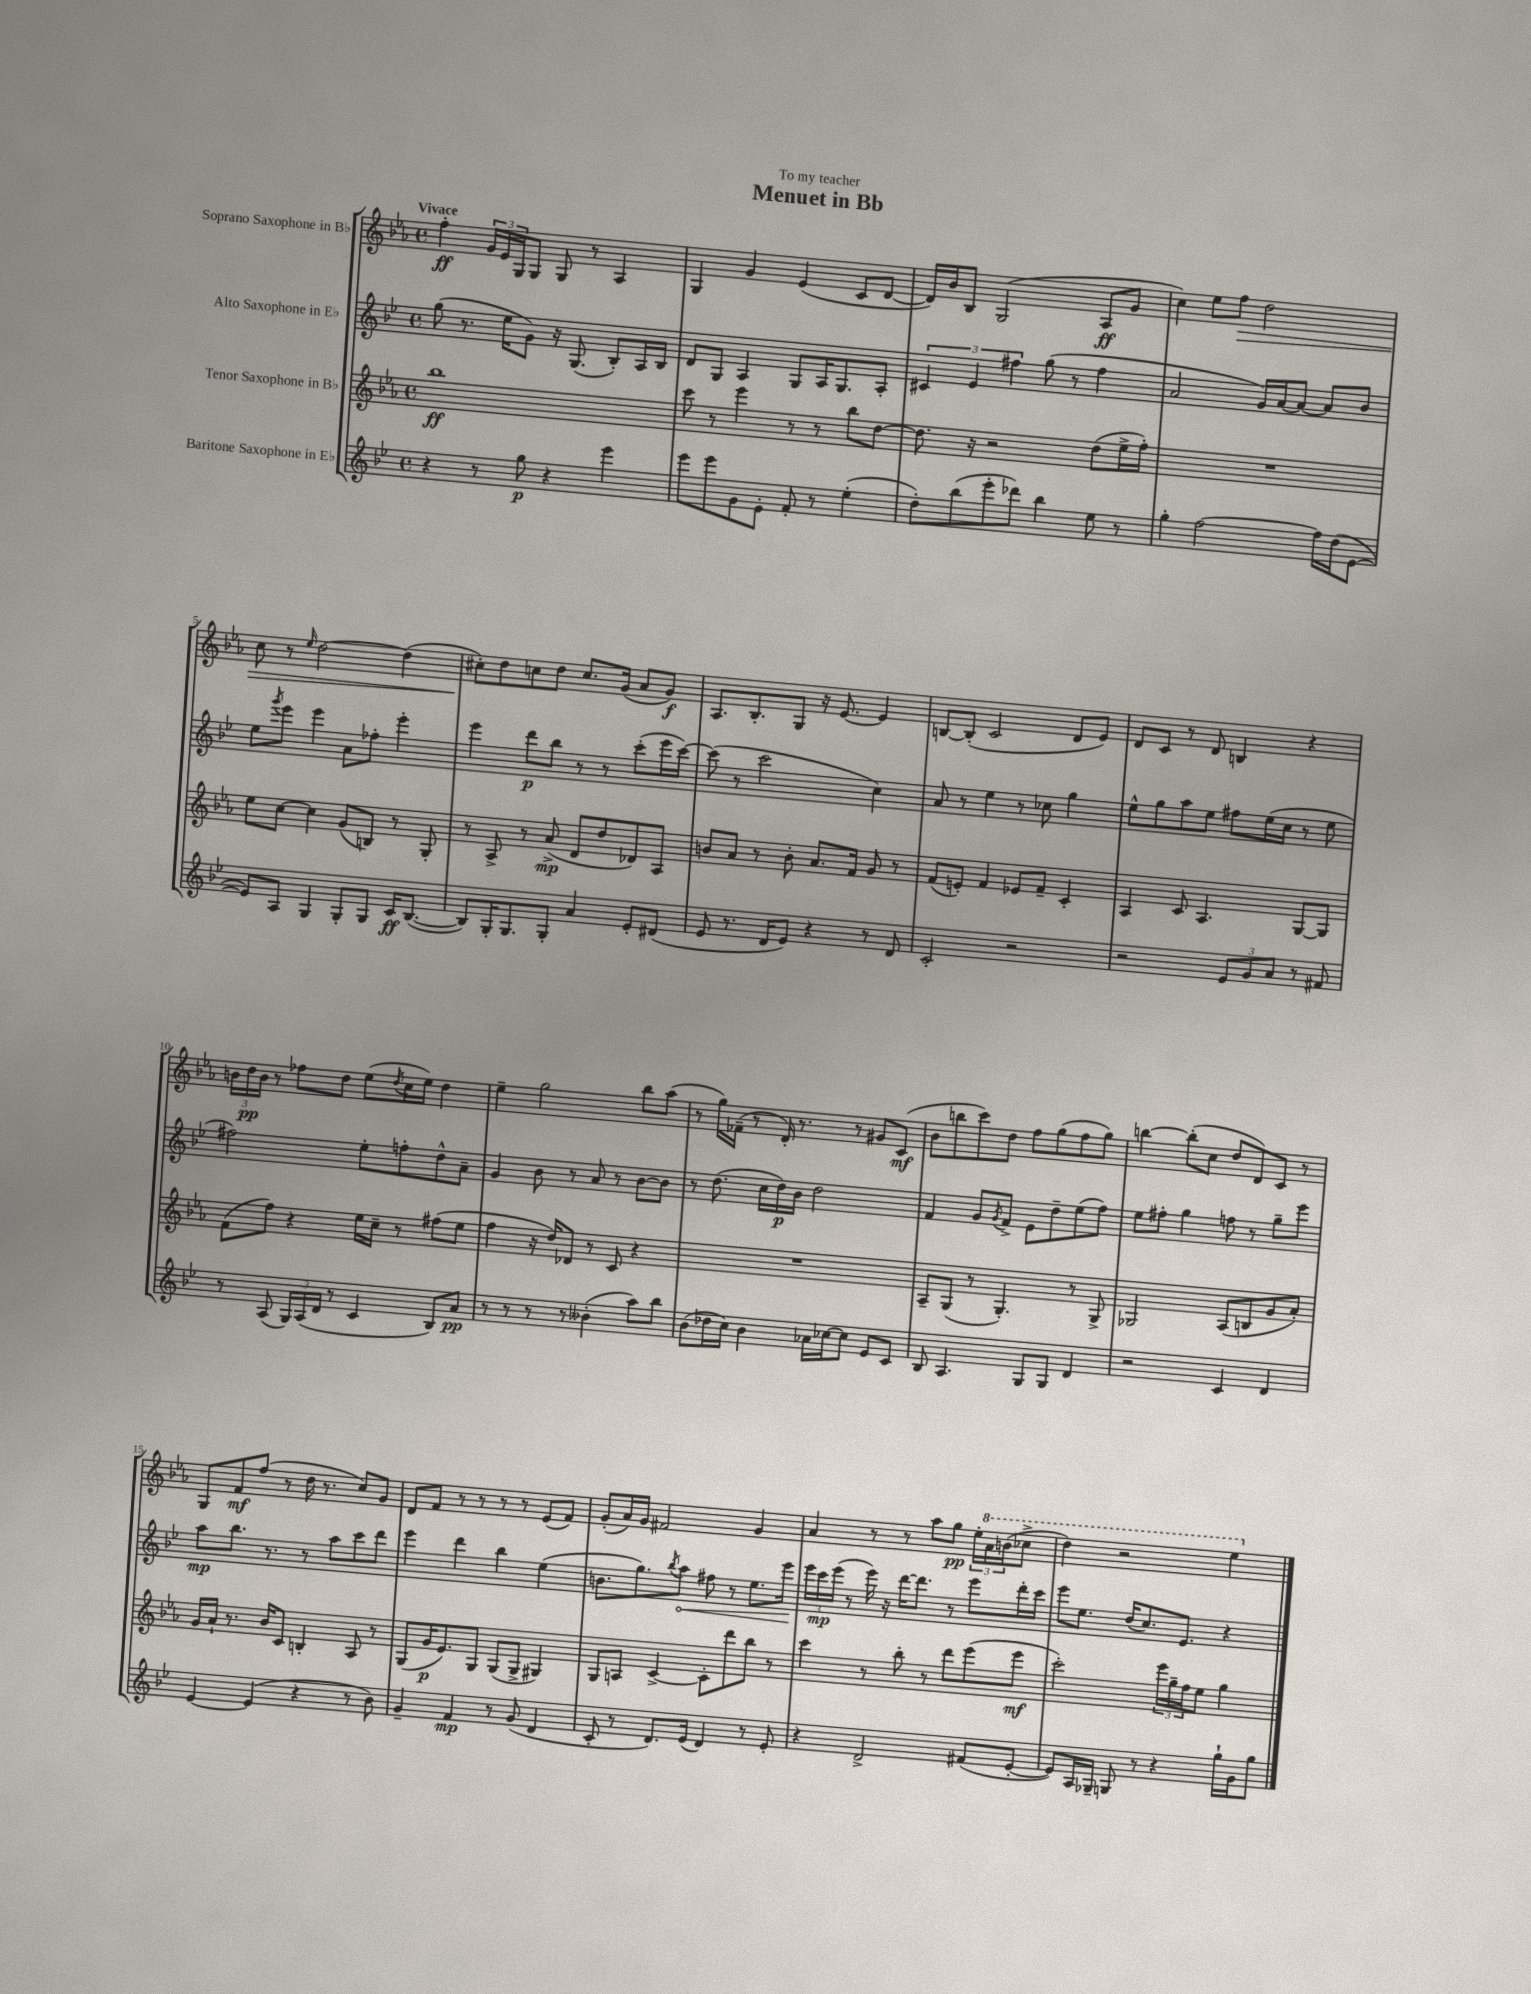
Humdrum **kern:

**kern	**kern	**kern	**kern
*staff4	*staff3	*staff2	*staff1
*clefG2	*clefG2	*clefG2	*clefG2
*k[b-e-]	*k[b-e-a-]	*k[b-e-]	*k[b-e-a-]
*M4/4	*M4/4	*M4/4	*M4/4
*met(c)	*met(c)	*met(c)	*met(c)
4r	1bb-	(8gg	4ff'
.	.	8.r	.
8r	.	.	24g
.	.	.	24e-
.	.	16ee-	.
.	.	.	24G
8gg	.	8g)	8G
4r	.	16r	8G
.	.	(8.G	.
.	.	.	8r
4eee-	.	8B-')	4A-
.	.	16A	.
.	.	16B-	.
=	=	=	=
8eee-	8ccc	8d	4G
8eee-	8r	8G	.
8g	4eee-	4A	4g
8e-'	.	.	.
8f'	8r	8G	(4e-
8r	8r	16A	.
.	.	8.G	.
(4ee-'	8bb-	.	8c
.	[8dd	8A'	[8d
=	=	=	=
8dd')	8.dd]	6c#	16d])
.	.	.	16b-
(8bb-	.	.	8B-
.	.	6e-	.
.	16r	.	.
8eee-'	2r	.	(2G
.	.	6ff#	.
8ddd-)	.	.	.
4bb-	.	(8gg	.
.	.	8r	.
8ee-	(8dd	4ff#	8A-
8r	16ee-^	.	8g
.	16ff')	.	.
=	=	=	=
4gg'	1r	2a	4cc)
[2ff	.	.	8ee-
.	.	.	8ff
.	.	16g)	2dd
.	.	[16a	.
.	.	8a_	.
16ff]	.	8a]	.
(16dd	.	.	.
[8e-	.	8b-	.
=	=	=	=
8e-])	8ee-	8ee-	8cc
.	.	8qggg	.
8A	[8cc	8eee-	8r
.	.	.	16qqee-
4G	4cc]	4eee-	[2dd
8G'	(8g	8a	.
8G	8B)	8ff-'	.
16c	8r	4eee-'	(4dd]
([8.B-	.	.	.
.	8G'	.	.
=	=	=	=
8B-])	8r	4eee-	8cc#')
16G'	8A-^	.	8dd
8.G	.	.	.
.	8r	8ddd	8cc
8G'	(8a-^	8bb-	8dd
4a	8d	8r	8.cc
.	8dd	8r	.
.	.	.	(16g
8e-'	8d-)	(8ccc'	8a-
(8d#	8A-	16eee-	8g)
.	.	[16ccc)	.
=	=	=	=
8e-	8b	(8ccc]	8.A-
8.r	8a-	8r	.
.	.	.	8.B-'
.	8r	2ccc	.
16d	.	.	.
8e-)	8b'	.	8G
4r	8.a-	.	16r
.	.	.	[8.e-
.	16f	.	.
8r	8g	4cc)	4e-]
8d	8r	.	.
=	=	=	=
2c'	(8f	8a	[8B
.	8e')	8r	(8B']
.	4f	4ee-	2c
2r	8e-	8r	.
.	8f~	8cc-	.
.	4c'	4gg	8d
.	.	.	8e-)
=	=	=	=
2r	4A-	8ee-^^	8d
.	.	8gg	8c
.	8c	8aa	8r
.	4.A-	8ee-	8d
12e-	.	8ff#	4B
12g	.	.	.
.	.	(16ee-	.
12a	.	.	.
.	.	16cc	.
8r	[8G	8r	4r
8f#	8G]	8ee-	.
=	=	=	=
8r	(8f	2ff#)	24b
.	.	.	24dd
.	.	.	24b
(8A	8ff)	.	8r
24G)	4r	.	8ff-
(24A	.	.	.
24d	.	.	.
8r	.	.	8dd
4c	16ee-	8ee-'	(8ee-
.	16cc~	.	.
.	.	.	8qdd
.	8r	8ff'	16cc
.	.	.	16ee-)
8B-)	(8ff#	8dd^^	4dd
8a	8ee-	8a~	.
=	=	=	=
8r	4ff	4g	4ee-~
8r	.	.	.
8r	16r	8b-	2gg
.	16dd)	.	.
8r	8d-	8r	.
(4b--'	8r	8a	.
.	8c	8r	.
8aa)	4r	[8b-	8bb-
8bb-	.	8b-]	(8aa-
=	=	=	=
(8b-	1r	8r	8r
16dd-	.	(8.dd	16gg)
16cc)	.	.	(16f-~
4b-	.	.	8r
.	.	16cc	.
.	.	16dd)	16d')
.	.	16b-	8.r
16a-	.	2dd	.
[16cc-	.	.	.
8cc-]	.	.	8r
8e-	.	.	8g#
8c	.	.	(8c
=	=	=	=
8B-	8A-~	4f	8b-
4.A	(8G	.	8bb
.	8r	8g	8ccc)
.	.	8qg	.
.	4.G')	8f^	8dd
8G	.	8e-	8ff
8G	.	8dd~	(8gg
4d	8r	(8ee-	8ff
.	8G^	8ff)	8gg)
=	=	=	=
2r	2G-	8ee-	[4bb
.	.	8ff#'	.
.	.	4gg	(8bb']
.	.	.	8cc
4c	(8A-	8ff	8dd
.	8B	8r	8d)
4d	8g	8gg~	8c
.	8a-')	8eee-	8r
=	=	=	=
[4e-	16g	8aa	8G
.	16a-`	.	.
.	8.r	8.bb-	8f
(4e-]	.	.	(8ff
.	16b-	8.r	.
.	8c	.	8r
4r	4B'	8r	16dd
.	.	.	8.r
.	.	8aa	.
8r	8A-	8ccc	8cc)
8b-)	8r	8ddd	8g
=	=	=	=
4g~	(8G	4eee-	8d
.	16g	.	8f
.	8.e-)	.	.
4f	.	4ddd	8r
.	8G	.	8r
8r	(8G	4bb-	8r
(8g	8G^	.	8r
4d	4G#)	(4ee-	(8e-
.	.	.	8f)
=	=	=	=
8c'	8G	8.b	(8g'
8r	8A	.	16a-)
.	.	8.gg)	16g
8.d)	[4c^	.	2f#
.	.	8qbb-	.
.	.	8aa	.
(16e-	.	.	.
4d)	8c']	8ff#	.
.	8ddd	8r	.
8r	8bb-	8.ee-	4g
8e-'	8r	.	.
.	.	16eee-	.
=	=	=	=
4r	4ccc	24eee-	4a-
.	.	24ccc	.
.	.	(24eee-	.
.	.	8r	.
2d^	8r	16eee-)	8r
.	.	16r	.
.	8bb-'	[16ddd	8r
.	.	8.ddd]	.
.	8r	.	8aa-
.	8ddd	8r	8gg
(8f#	(8eee-	8eee-	24ee-'
.	.	.	24aa-
.	.	.	(24bb
[8e-'	8eee-	16ddd'	8ccc-^
.	.	16ccc	.
=	=	=	=
8e-])	2ccc')	8eee-	4ddd)
16A	.	8.ee-	.
16G-~	.	.	.
8G	.	.	2r
.	.	(16dd	.
8r	.	8.cc)	.
4r	24eee-	.	.
.	24gg~	.	.
.	.	8.e-	.
.	24ff	.	.
.	8ee-	.	.
16gg`	4gg	4r	4eee-
16g	.	.	.
8gg	.	.	.
==	==	==	==
*-	*-	*-	*-
